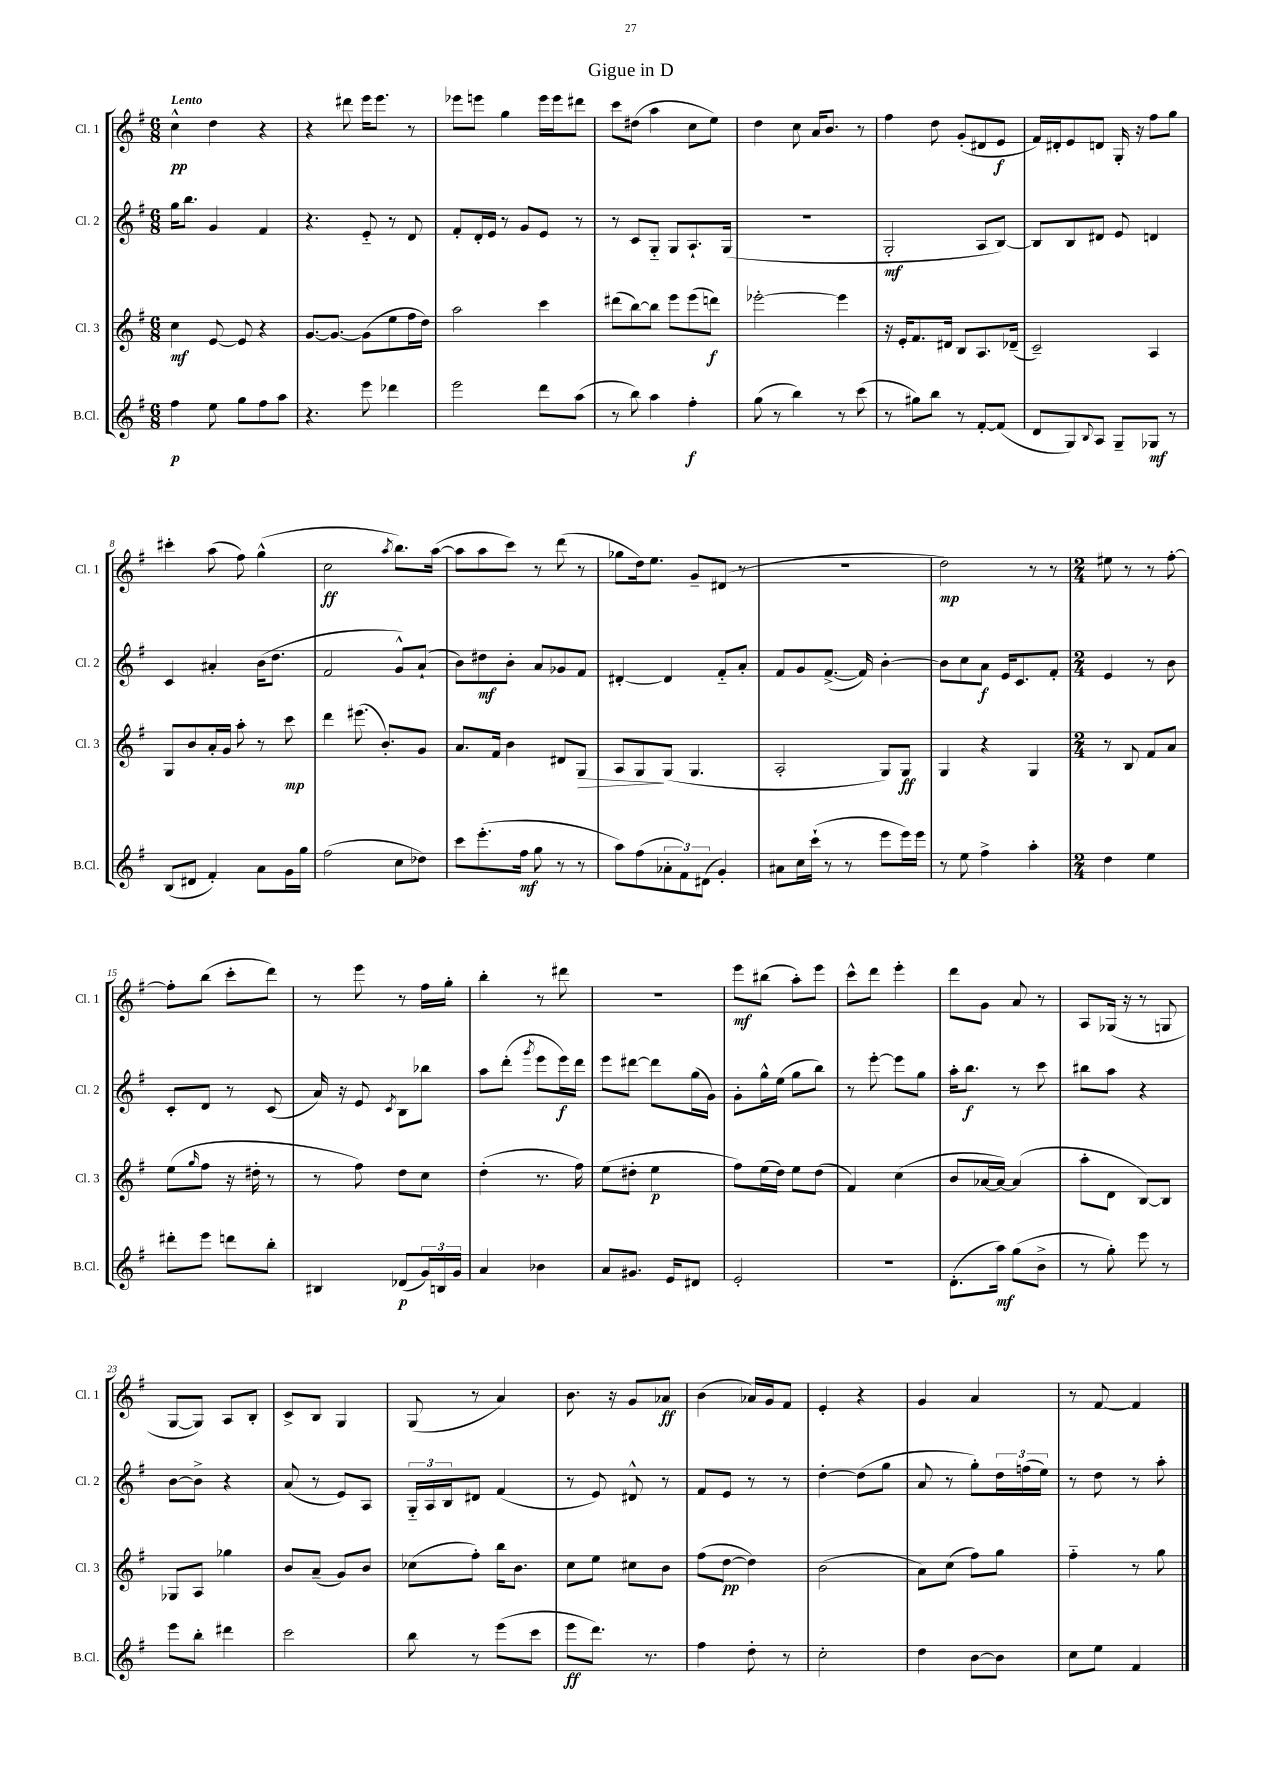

**kern	**kern	**kern	**kern
*staff4	*staff3	*staff2	*staff1
*clefG2	*clefG2	*clefG2	*clefG2
*k[f#]	*k[f#]	*k[f#]	*k[f#]
*M6/8	*M6/8	*M6/8	*M6/8
4ff#\	4cc\	16gg\LK	4cc^^\
.	.	8.bb\J	.
8ee\	[8e/	4g/	4dd\
8gg\L	8e/]	.	.
8ff#\	4r	4f#/	4r
8aa\J	.	.	.
=	=	=	=
4.r	[8.g/L	4.r	4r
.	8.g/_J	.	.
.	.	.	8ddd#\
8eee\	(8g\]L	8e'~/	16eee\LK
.	.	.	8.eee\J
4ddd-\	8ee\	8r	.
.	16ff#\L	8d/	8r
.	16dd\JJ)	.	.
=	=	=	=
2eee\	2aa\	8f#'/L	8eee-\L
.	.	16d'/L	8eee\J
.	.	16e/JJ	.
.	.	8r	4gg\
.	.	8g/L	.
8ddd\L	4ccc\	8e/J	16eee\LL
.	.	.	16eee\J
(8aa\J	.	8r	8ddd#\J
=	=	=	=
8r	(8ddd#\L	8r	8ccc\L
8bb\)	[8bb\)	8c/L	(8dd#\J
4aa\	8bb\]J	8G'~/J	4aa\
.	8eee\L	8G/L	.
4ff#'\	(8eee\	8.A`/	8cc\L
.	8ddd\J)	.	8ee\J)
.	.	(16G/Jk	.
=	=	=	=
(8gg\	[2eee-'\	2.r	4dd\
8r	.	.	.
4bb\)	.	.	8cc\
.	.	.	16a/LK
.	.	.	8.b/J
8r	4eee-\]	.	.
(8ccc\	.	.	8r
=	=	=	=
8r	16r	2G'/	4ff#\
.	16e'/LK	.	.
8gg#\L)	8.f#/	.	.
8bb\J	.	.	8dd\
.	16d#/Jk	.	.
8r	8B/L	.	(8g'/L
[8f#'/L	8.A/	8A/L	8d#/
(8f#/]J	.	[8B/J)	8e/J
.	(16d-~/Jk	.	.
=	=	=	=
8d/L	2c~/)	8B/]L	16f#/LL)
.	.	.	16d#'/J
8G/)	.	8B/	8e/
8qqB/	.	.	.
8A/J	.	8d#/J	8d/J
8G~/L	.	8e/	16G'/
.	.	.	16r
8G-/J	4A/	4d/	8ff#\L
8r	.	.	8gg\J
=	=	=	=
(8B/L	8G/L	4c/	4ccc#'\
8d#/J	8b/	.	.
4f#'/)	16a'/L	4a#'/	(8aa\
.	16g/JJ	.	.
.	8aa'\	.	8ff#\)
8a\L	8r	(16b\LK	(4gg^^\
.	.	8.dd\J	.
16g\L	8ccc\	.	.
16gg\JJ	.	.	.
=	=	=	=
(2ff#\	4ddd\	2f#/	2cc\
.	(8.eee#\	.	.
.	8.b'/L)	.	.
.	.	.	8qaa/
8cc\L	.	8g^^/L)	8.bb\L)
8dd-\J)	8g/J	(8a`/J	.
.	.	.	([16aa\Jk
=	=	=	=
8ccc\L	8.a/L	8b\L)	8aa\]L
(8.eee'\	.	8dd#\	8aa\
.	16f#/Jk	.	.
.	4b\	8b'\J	8ccc\J)
16ff#\Jk	.	.	.
8gg\	.	8a/L	8r
8r	8d#/L	8g-/	(8ddd\
8r	8G/J	8f#/J	8r
=	=	=	=
8aa\L)	8A/L	[4d#'/	8gg-\L
(8ff#\	8G/	.	16dd\k)
.	.	.	8.ee\J
12a-'\	(8G/J	4d#/]	.
12f#\)	.	.	.
.	4.G/	.	8g~/L
(12d#\J	.	.	.
4g'/)	.	8f#'~/L	(8d#/J
.	.	8a'/J	8r
=	=	=	=
8a#\L	2A'/	8f#/L	2.r
16cc\L	.	8g/	.
(16ccc`\JJ	.	.	.
8r	.	([8.f#^/J	.
8r	.	.	.
.	.	16f#/])	.
8eee\L	8G/L)	[4b'\	.
16eee\L)	8G/J	.	.
16eee\JJ	.	.	.
=	=	=	=
8r	4G/	8b\]L	2dd\)
8ee\	.	8cc\	.
4ff#^\	4r	8a\J	.
.	.	16e/LK	.
.	.	8.c/	.
4aa'\	4G/	.	8r
.	.	8f#'/J	8r
=	=	=	=
*M2/4	*M2/4	*M2/4	*M2/4
4dd\	8r	4e/	8ee#\
.	8B/	.	8r
4ee\	8f#/L	8r	8r
.	8a/J	8b\	[8ff#'\
=	=	=	=
8ddd#'\L	(8ee\L	8c'/L	8ff#'\]L
.	16qqgg/	.	.
8eee\J	8ff#\J	8d/J	(8bb\J
8ddd\L	16r	8r	8ccc'\L
.	16dd#'\	.	.
8bb'\J	8r	(8c/	8ddd\J)
=	=	=	=
4B#/	8r	16a/)	8r
.	.	16r	.
.	8ff#\)	8e/	8eee\
.	.	8qc/	.
(8d-/L	8dd\L	8B\L	8r
24g/L)	8cc\J	8bb-\J	16ff#\LL
24B/	.	.	.
.	.	.	16gg'\JJ
24g/JJ	.	.	.
=	=	=	=
4a/	(4dd'\	8aa\L	4bb'\
.	.	(8ddd'\J	.
.	.	8qggg/	.
4b-\	8.r	8eee\L	8r
.	.	16eee\L)	8ddd#\
.	16ff#\)	16ddd\JJ	.
=	=	=	=
8a/L	(8ee\L	8eee\L	2r
8.g#/J	8dd#'\J	[8ddd#\J	.
.	4ee\	8ddd#\]L	.
16e/LK	.	.	.
8d#/J	.	(16gg\L	.
.	.	16g\JJ)	.
=	=	=	=
2e'/	8ff#\L)	8g'\L	8eee\L
.	(16ee\L	16gg^^\L	(8bb#\J
.	16dd\JJ)	(16ee\JJ	.
.	8ee\L	8gg\L	8aa'\L)
.	(8dd\J	8bb\J)	8eee\J
=	=	=	=
2r	4f#/)	8r	8ccc^^\L
.	.	[8eee'\	8ddd\J
.	(4cc\	8eee\]L	4eee'\
.	.	8gg\J	.
=	=	=	=
(8.d'\L	8b/L	16aa'\LK	8ddd\L
.	.	8.bb\J	.
.	[16a-/L	.	8g\J
16aa\Jk)	16a-/_JJ)	.	.
(8gg\L	(4a-/]	8r	8a/
8b^\J	.	8ccc\	8r
=	=	=	=
8r	8aa'\L	8bb#\L	8A/L
8gg'\)	8d\J	8aa\J	(16G-/Jk
.	.	.	16r
8eee\	[8B/L)	4r	8r
8r	8B/]J	.	8G/
=	=	=	=
8eee\L	8G-/L	[8b\L	[8G/L
8bb'\J	8A/J	8b^\]J	8G/]J)
4ddd#\	4gg-\	4r	8A/L
.	.	.	8B'/J
=	=	=	=
2ccc\	8b/L	(8a/	8c^/L
.	(8a~/J	8r	8B/J
.	8g/L)	8e/L)	4G/
.	8b/J	8A/J	.
=	=	=	=
8bb\	(8cc-\L	24G'~/LL	(8G/
.	.	24A/	.
.	.	24B/J	.
8r	8ff#'\J)	8d#/J	8r
(8eee\L	16bb\LK	(4f#/	4a/)
.	8.b\J	.	.
8ccc\J	.	.	.
=	=	=	=
8eee\L	8cc\L	8r	8.b\
8.ddd\J)	8ee\J	8e/)	.
.	.	.	16r
.	8cc#\L	8d#^^/	8g/L
8.r	.	.	.
.	8b\J	8r	8a-/J
=	=	=	=
4ff#\	(8ff#\L	8f#/L	(4b\
.	[8dd\J	8e/J	.
8dd'\	4dd\])	8r	16a-/LL)
.	.	.	16g/J
8r	.	8r	8f#/J
=	=	=	=
2cc'\	(2b\	[4dd'\	4e'/
.	.	(8dd\]L	4r
.	.	8gg\J	.
=	=	=	=
4dd\	8a\L)	8a/	4g/
.	(8cc\J	8r	.
[8b\L	8ff#\L)	8gg'\L)	4a/
8b\]J	8gg\J	24dd\L	.
.	.	(24ff\	.
.	.	24ee\JJ)	.
=	=	=	=
8cc\L	4ff#'~\	8r	8r
8ee\J	.	8dd\	[8f#/
4f#/	8r	8r	4f#/]
.	8gg\	8aa'\	.
==	==	==	==
*-	*-	*-	*-
